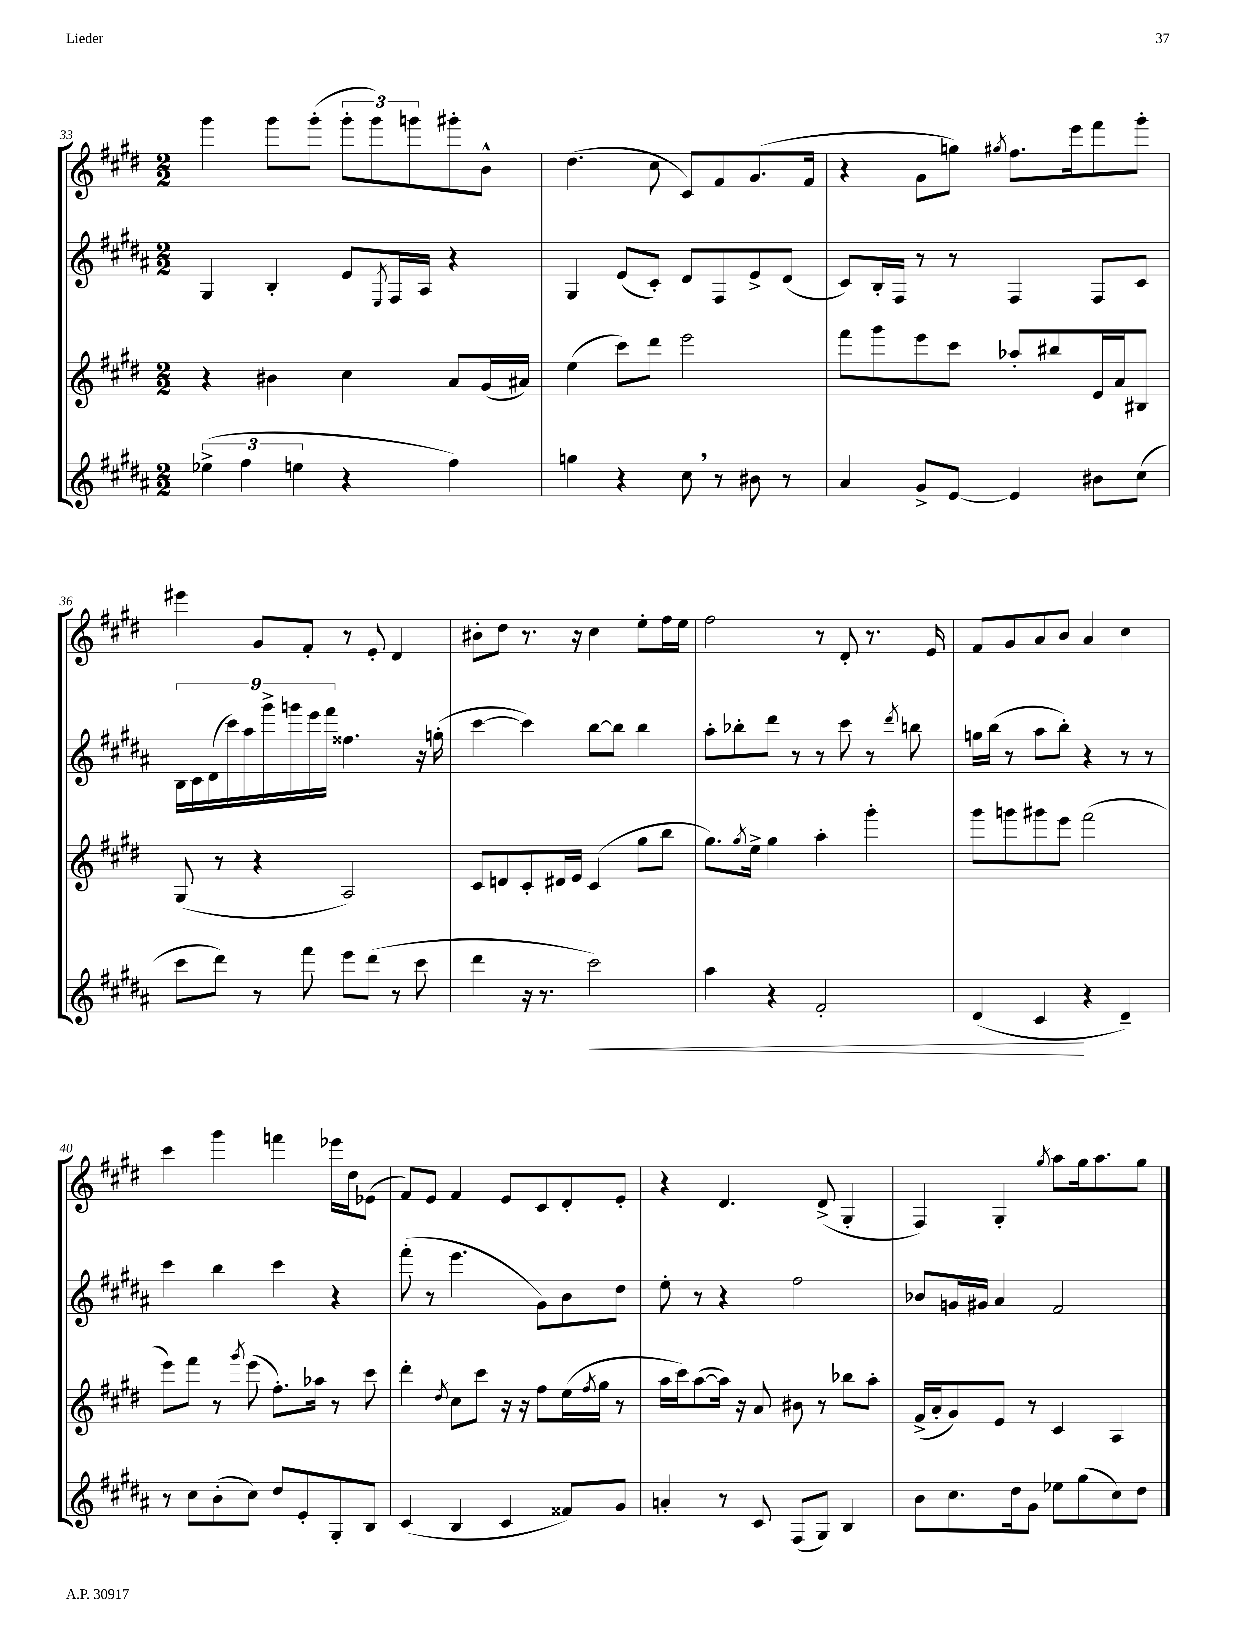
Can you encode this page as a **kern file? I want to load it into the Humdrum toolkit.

**kern	**kern	**kern	**kern
*staff4	*staff3	*staff2	*staff1
*clefG2	*clefG2	*clefG2	*clefG2
*k[f#c#g#d#a#]	*k[f#c#g#d#]	*k[f#c#g#d#a#]	*k[f#c#g#d#]
*M2/2	*M2/2	*M2/2	*M2/2
(6ee-^	4r	4G#	4ggg#
6ff#	.	.	.
.	4b#	4B'	8ggg#
6ee	.	.	.
.	.	.	(8ggg#'
4r	4cc#	8e	12ggg#'
.	.	.	12ggg#)
.	.	8qE	.
.	.	16F#	.
.	.	.	12ggg
.	.	16A#	.
4ff#)	8a	4r	8ggg#'
.	(16g#	.	8b^^
.	16a#)	.	.
=	=	=	=
4gg	(4ee	4G#	(4.dd#
4r	8ccc#)	(8e	.
.	8ddd#	8c#')	8cc#
8cc#	2eee	8d#	8c#)
8r	.	8F#	8f#
8b#	.	8e^	(8.g#
8r	.	(8d#	.
.	.	.	16f#
=	=	=	=
4a#	8fff#	8c#)	4r
.	8ggg#	16B'	.
.	.	16F#	.
8g#^	8eee	8r	8g#
[8e	8ccc#	8r	8gg)
.	.	.	8qgg#
4e]	8aa-'	4F#	8.ff#
.	8bb#	.	.
.	.	.	16eee
8b#	16e	8F#	8fff#
.	16a	.	.
(8cc#	8B#	8c#	8ggg#'
=	=	=	=
8ccc#	(8G#	18B	4eee#
.	.	18c#	.
.	.	(18d#	.
8ddd#)	8r	.	.
.	.	18ccc#)	.
.	.	18aa#	.
8r	4r	.	8g#
.	.	18ggg#^	.
.	.	18ggg	.
8fff#	.	.	8f#'
.	.	18eee	.
.	.	18fff#	.
8eee	2A)	4.ff##	8r
(8ddd#	.	.	8e'
8r	.	.	4d#
8ccc#	.	16r	.
.	.	(16gg'	.
=	=	=	=
4ddd#	8c#	[4ccc#	8b#'
.	8d	.	8dd#
16r	8c#'	4ccc#])	8.r
8.r	.	.	.
.	16d#	.	.
.	16e	.	16r
2ccc#)	(4c#	[8bb	4cc#
.	.	8bb]	.
.	8gg#	4bb	8ee'
.	8bb	.	16ff#
.	.	.	16ee
=	=	=	=
4aa#	8.gg#)	8aa#'	2ff#
.	.	8bb-'	.
.	8qgg#	.	.
.	16ee^	.	.
4r	4gg#	8ddd#	.
.	.	8r	.
2f#'	4aa'	8r	8r
.	.	8ccc#	8d#'
.	4ggg#'	8r	8.r
.	.	8qddd#	.
.	.	8bb	.
.	.	.	16e
=	=	=	=
(4d#	8ggg#	16gg	8f#
.	.	(16bb	.
.	8ggg	8r	8g#
4c#	8ggg#	8aa#	8a
.	8eee	8bb')	8b
4r	(2fff#	4r	4a
4d#~)	.	8r	4cc#
.	.	8r	.
=	=	=	=
8r	8eee)	4ccc#	4ccc#
8cc#	8fff#	.	.
(8b'	8r	4bb	4ggg#
.	8qggg#	.	.
8cc#)	(8eee	.	.
8dd#	8.ff#')	4ccc#	4fff
8e'	.	.	.
.	16aa-	.	.
8G#'	8r	4r	16eee-
.	.	.	16dd#
8B	8ccc#	.	(8e-
=	=	=	=
(4c#	4ddd#'	(8fff#'	8f#)
.	.	8r	8e
.	8qdd#	.	.
4B	8cc#	4.eee	4f#
.	8ccc#	.	.
4c#	16r	.	8e
.	16r	.	.
.	8ff#	8g#)	8c#
8f##)	(16ee	8b	8d#'
.	8qff#	.	.
.	16gg#	.	.
8g#	8r	8dd#	8e'
=	=	=	=
4a'	16aa	8ee'	4r
.	16ccc#)	.	.
.	([8aa	8r	.
8r	16aa])	4r	4.d#
.	16r	.	.
8c#	8a	.	.
(8F#	8b#	2ff#	.
8G#)	8r	.	(8d#^
4B	8bb-	.	4G#'
.	8aa'	.	.
=	=	=	=
8b	(16f#^	8b-	4F#)
.	16a'	.	.
8.cc#	8g#)	16g	.
.	.	16g#	.
.	8e	4a#	4G#'
16dd#	.	.	.
8g#	8r	.	.
.	.	.	8qgg#
8ee-	4c#	2f#	8aa
(8gg#	.	.	16gg#
.	.	.	8.aa
8cc#)	4A	.	.
8dd#	.	.	8gg#
==	==	==	==
*-	*-	*-	*-
